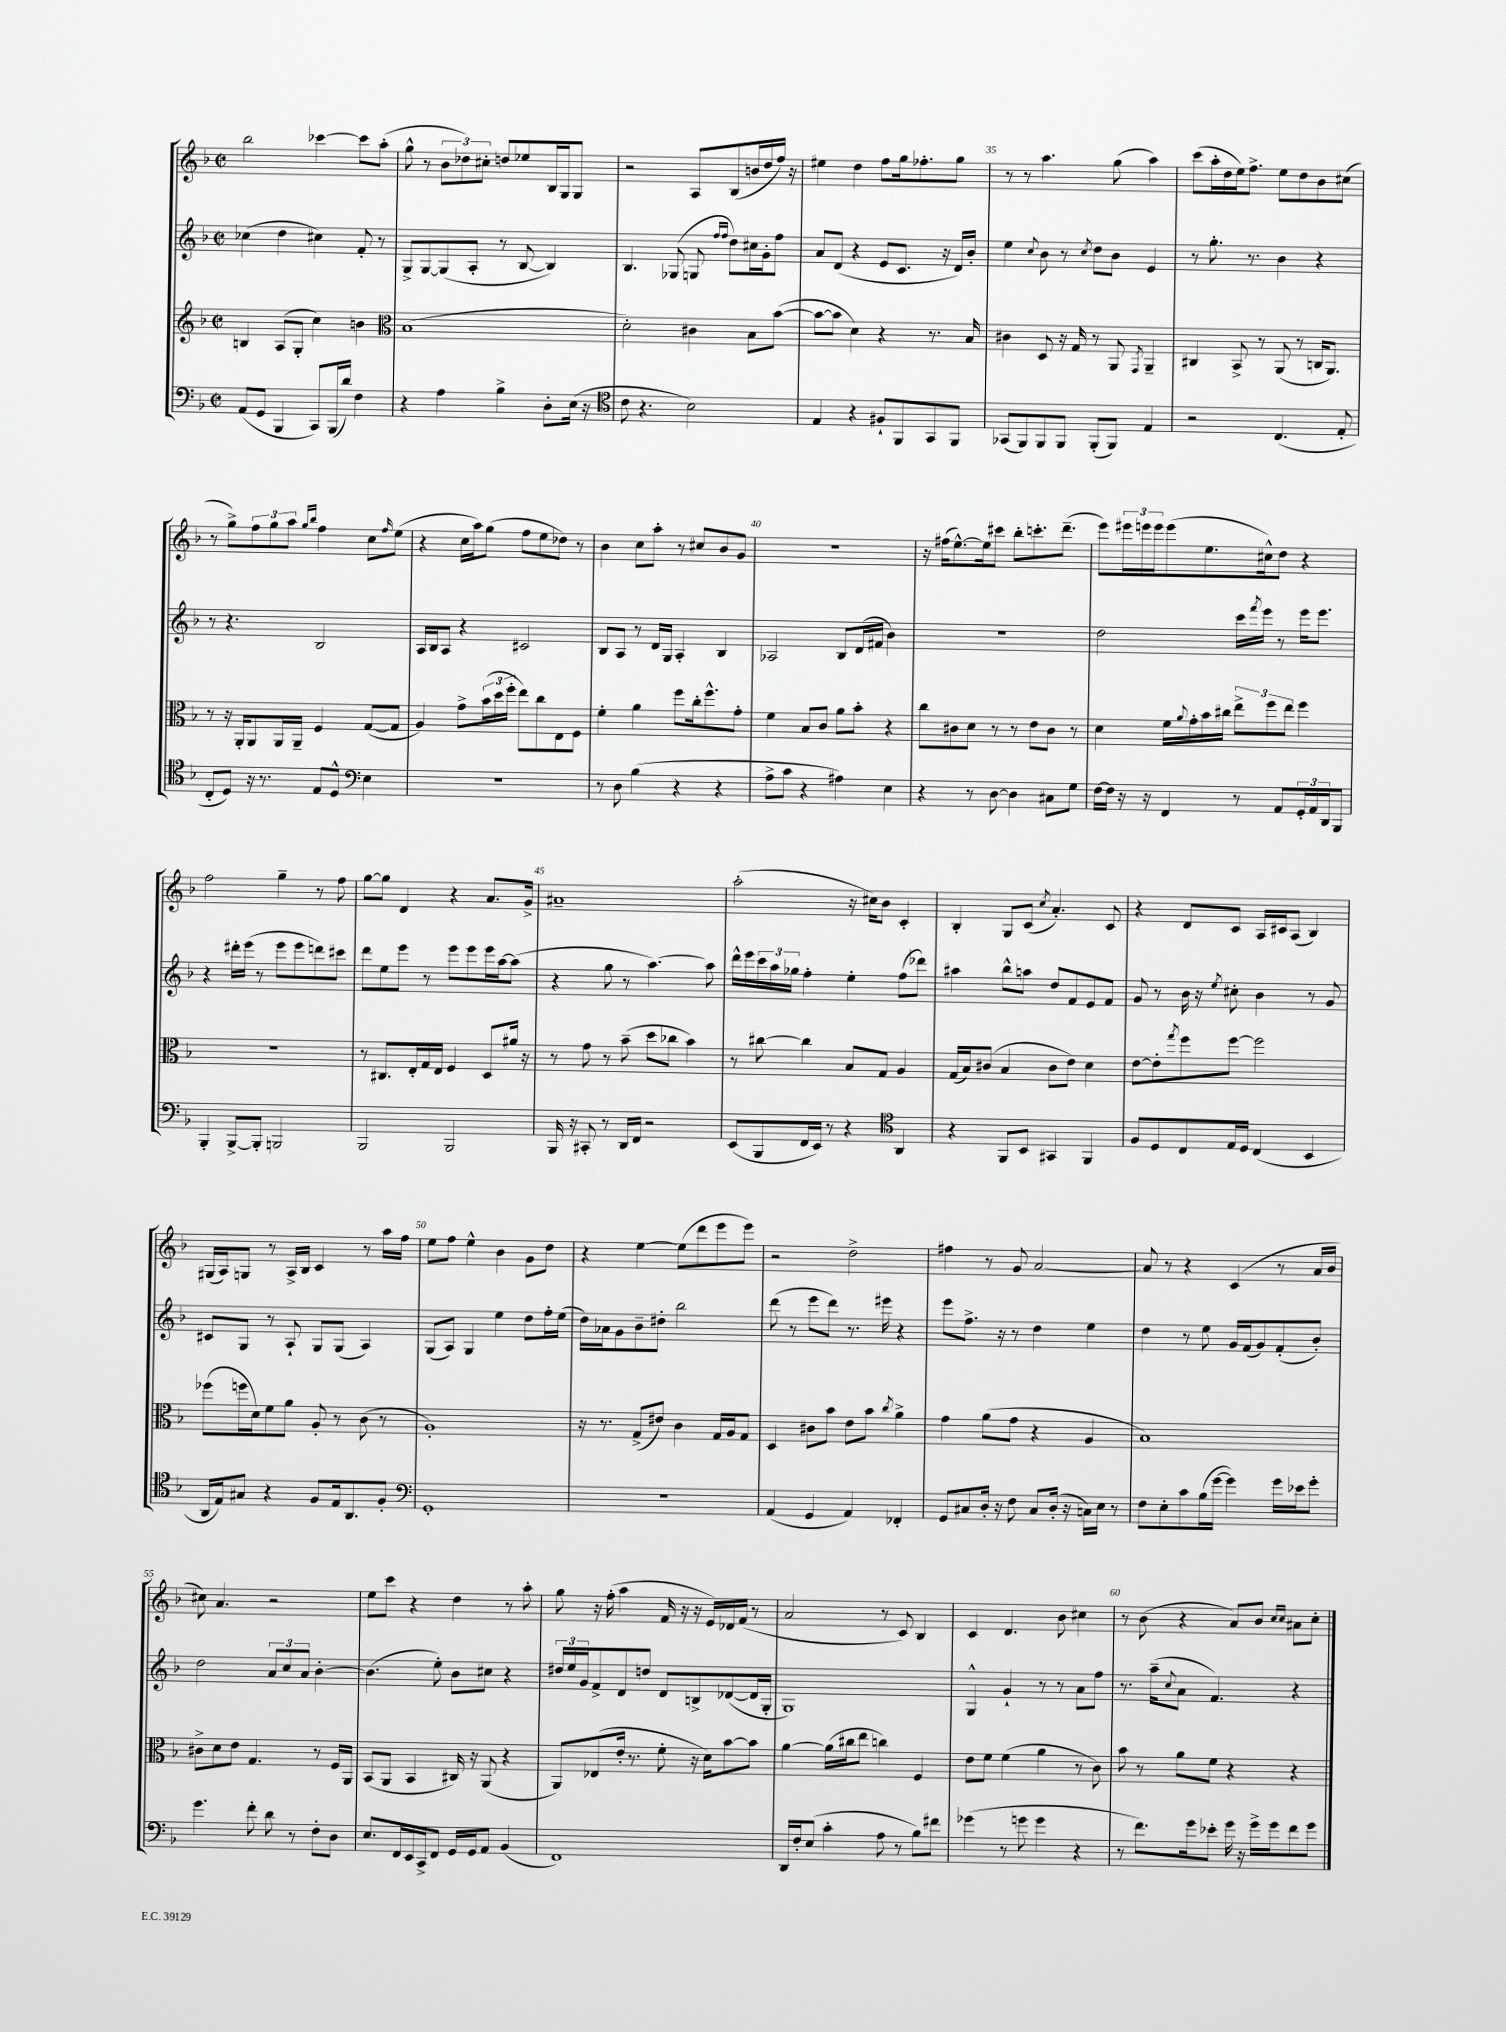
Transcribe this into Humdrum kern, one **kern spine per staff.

**kern	**kern	**kern	**kern
*staff4	*staff3	*staff2	*staff1
*clefF4	*clefG2	*clefG2	*clefG2
*k[b-]	*k[b-]	*k[b-]	*k[b-]
*M2/2	*M2/2	*M2/2	*M2/2
*met(c|)	*met(c|)	*met(c|)	*met(c|)
(8AA	4B	(4cc-	2bb-
8GG	.	.	.
4BBB-	(8A	4dd	.
.	8G'	.	.
8CC)	4cc)	4cc#)	[4ccc-
(16BBB-	.	.	.
16d)	.	.	.
4F	4b	8f'	8ccc-]
.	.	8r	(8aa'
=	=	=	=
*	*clefC3	*	*
4r	(1B-	8G^	8gg^^
.	.	[8G	8r
4A	.	(8G]	12b-
.	.	.	12dd-)
.	.	8A'	.
.	.	.	12cc#'
4B-^	.	8r	8dd
.	.	[8B-	8ee-
8D'	.	4B-])	16B-
.	.	.	16G
(16E	.	.	8G
16r	.	.	.
=	=	=	=
*clefC4	*	*	*
8c	2d')	4.B-	2r
4.r	.	.	.
.	.	(8G-	.
2B-)	4c#	8G	8A
.	.	16qqff	.
.	.	16qqff	.
.	.	8dd)	(8B-
.	8B-	16cc#	16b
.	.	16g'	16dd
.	([8b-	8ff	16ff)
.	.	.	16r
=	=	=	=
4E	8b-_	8a	4ee#
.	8b-]	(8d	.
4r	4d)	4r	4dd
8F#`	4r	8e	8ff
8FF	.	8.c	16gg
.	.	.	8.ff-'
8GG	8.r	.	.
.	.	16r	.
8FF	.	16d)	8gg
.	16B-	16b-'	.
=	=	=	=
(8GG-	4c#	4ee	8r
8FF)	.	.	8r
.	.	8qqcc	.
8FF	8D	8b-	4.aa
8FF	16r	8r	.
.	16G	.	.
.	.	8qcc	.
(8FF'	8r	8dd	.
8FF)	8AA	8b-	(8gg
.	8qGG	.	.
4E	4AA~	4e	4aa)
=	=	=	=
2r	4C#	8r	(8ccc
.	.	8.gg'	16aa'
.	.	.	16dd
.	8BB-^	.	16ee)
.	.	8.r	8.ff^
.	8r	.	.
(4.C	(8AA	4b-	8ee
.	8r	.	8dd
.	16C	4r	8b-
.	8.AA)	.	.
8E'	.	.	(8cc#
=	=	=	=
8C'	8r	8r	8r
8D)	16r	4.r	8gg^)
.	16AA'	.	.
16r	8AA	.	12ff
8.r	.	.	.
.	.	.	12gg
.	16AA	.	.
.	.	.	12aa
.	16AA~	.	.
.	.	.	16qqgg
.	.	.	16qqbb-
8E	4F	2B-	4ff
8D^^	.	.	.
*clefF4	*	*	*
4E	([8G	.	8cc
.	.	.	16qqff
.	8G]	.	(8ee
=	=	=	=
1r	4A)	16A	4r
.	.	16B-	.
.	.	8A	.
.	8g^	4r	16cc
.	.	.	16aa)
.	(24b-	.	(8gg
.	24dd	.	.
.	24ff'	.	.
.	8ee)	2c#	8ff
.	8cc	.	8ee
.	8E	.	8dd-)
.	8F	.	8r
=	=	=	=
8r	4f'	8B-	4b-
8D	.	8A	.
(4B-	4a	8r	8cc
.	.	16d	8aa'
.	.	16G	.
4r	8ff	4A'	8r
.	16cc'	.	8cc#
.	8.ff^^	.	.
4r	.	4B-	8b-
.	8g'	.	8g
=	=	=	=
8A^	4f	2A-	1r
8c	.	.	.
4r	8B-	.	.
.	8c	.	.
4A#)	8a	8B-	.
.	8b-'	(16d	.
.	.	16f#	.
4E	4r	4b-)	.
=	=	=	=
4r	8cc	1r	16r
.	.	.	(16ff#
.	8c#	.	[8.ee^^)
8r	8d	.	.
.	.	.	16ee]
[8D	8r	.	8ccc#
4D]	8r	.	8bb-'
.	8e	.	8.ccc'
8C#	8c#	.	.
.	.	.	(8.ddd~
8G	8r	.	.
=	=	=	=
[16F	4d	2dd	8eee)
16F]	.	.	.
16r	.	.	24eee#
.	.	.	24eee
16r	.	.	.
.	.	.	24eee
4FF	16f	.	(8eee
.	8qqa	.	.
.	16g'	.	.
.	16b-	.	8.ee
.	16cc#	.	.
8r	12ee^	16ccc	.
.	.	8qfff	.
.	.	16eee	16cc#^^)
.	12ff	.	.
8AA	.	8r	8dd
.	12ee	.	.
24GG'	4ff	16eee	4r
24AA	.	.	.
.	.	8.eee	.
24DD	.	.	.
8BBB-	.	.	.
=	=	=	=
4BBB-'	1r	4r	2ff
[8BBB-^	.	16ddd#'	.
.	.	(16eee	.
8BBB-']	.	8r	.
2BBB	.	8eee	4gg~
.	.	8eee	.
.	.	8ddd)	8r
.	.	8ccc#	8ff
=	=	=	=
2BBB-	8r	8ddd	[8gg
.	8.C#	8ee	8gg]
.	.	8eee	4d
.	16E'	.	.
.	16G	8r	.
.	16E	.	.
2BBB-	4F	8eee	4r
.	.	8eee	.
.	8D	16eee	8.a
.	.	[16aa	.
.	16a#	(8aa]	.
.	16r	.	16g^
=	=	=	=
16BBB-	8r	4r	1a#~
16r	.	.	.
8CC#'	8g	.	.
8r	8r	8gg	.
16DD	(8b-~	8r	.
16FF	.	.	.
2r	8dd	[4.aa)	.
.	8cc-	.	.
.	4b-)	.	.
.	.	8aa]	.
=	=	=	=
(8EE	8r	16ddd^^	(2aa'
.	.	16eee	.
8BBB-	[8cc#	24ccc	.
.	.	24aa	.
.	.	24gg-	.
16FF	4cc#]	4ff'	.
16EE)	.	.	.
8r	.	.	.
4r	8B-	4ee'	16r
.	.	.	16cc#)
.	8G	.	8b-
*clefC4	*	*	*
4AA	4A	(8ff	4c'
.	.	8ddd-)	.
=	=	=	=
4r	(16G	4aa#	4B-'
.	16B-)	.	.
.	(8c#	.	.
8FF	4B-	8bb-^^	8G
8BB-	.	8aa	(8c
.	.	.	8qcc
4GG#	8c#	8dd	4.a')
.	8e)	8f	.
4FF	4d	8e	.
.	.	8f	8c
=	=	=	=
8F	[8e	8g	4r
8D	8e']	8r	.
.	8qgg	.	.
8C	8ff	16b-	8d
.	.	16r	.
.	.	8qee	.
16E	[8ff	8cc#'	8c
16D	.	.	.
(4C	2ff]	4b-	16A
.	.	.	16c#
.	.	.	(8A
4BB-	.	8r	4B-)
.	.	8g	.
=	=	=	=
16AA	(8ff-	8c#	(16G#
16E)	.	.	16A)
8G#	16ff	8G	8G
.	16d)	.	.
4r	8f	8r	8r
.	8a	8A`	16A^
.	.	.	16B-
8F	8A'	8G	4c
16E	8r	(8G	.
8.AA	.	.	.
.	(8c	4A)	8r
8F'	8r	.	16aa
.	.	.	16ff
=	=	=	=
*clefF4	*	*	*
1GG'	1A')	(8G	8ee
.	.	8A)	8ff
.	.	4G	4ee^^
.	.	4ee	4b-
.	.	8dd	8g
.	.	16ff'	8dd
.	.	(16ee	.
=	=	=	=
1r	16r	16dd)	4r
.	8.r	16a-	.
.	.	8g	.
.	(8G^	8b-~	[4ee
.	8e#)	8dd#'	.
.	4c	2bb-	(8ee]
.	.	.	8ddd
.	16G	.	8eee
.	16A	.	.
.	8G	.	8eee)
=	=	=	=
(4AA	4D	(8ddd	2r
.	.	8r	.
4GG	8c#	8eee	.
.	8b-	8ddd)	.
4AA)	8e	8.r	2dd^
.	8b-	.	.
.	.	16eee#	.
.	8qcc	.	.
4FF-'	4a^	4r	.
=	=	=	=
8GG	4g	8eee	4ff#
8C#	.	8.ff^	.
16D'	(8a	.	8r
16r	.	16r	.
8F	8g	8r	8g
8C#	4r	4dd	[2a
(16D'	.	.	.
16r	.	.	.
16C)	4A	4ee	.
16E	.	.	.
8r	.	.	.
=	=	=	=
8F	1B-)	4dd	8a]
8E'	.	.	8r
8c	.	8r	4r
(16B-	.	8ee	.
[16g	.	.	.
4g])	.	16g	(4c
.	.	(16f	.
.	.	8g)	.
16g	.	(8f'	8r
16e-	.	.	.
8g'	.	8b-')	16a
.	.	.	16b-
=	=	=	=
4.g	8c#^	2dd	8cc#)
.	8d	.	4.a
.	8e	.	.
8f'	4.G	.	.
8d	.	12a	2r
.	.	12cc	.
8r	.	.	.
.	.	12a	.
8F'	8r	[4b-'	.
8D	16F	.	.
.	16AA	.	.
=	=	=	=
8.E	(8BB-	(4.b-]	8ee
.	8AA	.	8ccc
16FF	.	.	.
16EE	4BB-	.	4r
16CC^	.	.	.
8FF	.	8ee')	.
16GG	16C#)	8b-	4dd
16GG	16r	.	.
8AA	(8AA	8cc#	.
(4BB-	4r	4r	8r
.	.	.	8aa'
=	=	=	=
1FF)	8AA)	24dd#	8gg
.	.	24ee	.
.	.	24g	.
.	(8E-	8f^	16r
.	.	.	(16ff'
.	16e'	8d	4aa
.	8.r	.	.
.	.	8dd	.
.	8f'	8d	16f
.	.	.	16r
.	16r	8B^	16r
.	16d)	.	16e)
.	[8b-	([8d-	16d-
.	.	.	(16f
.	8b-]	16d-]	8r
.	.	16G'	.
=	=	=	=
16DD	[4a	1G)	2a
16F'	.	.	.
(8E	.	.	.
4c'	(16a]	.	.
.	16cc#	.	.
.	8ee	.	.
8A	4cc)	.	8r
8r	.	.	8c)
8B-)	4F	.	4B-
8f#	.	.	.
=	=	=	=
(4g-	8e	4G^^	4c
.	8f	.	.
8r	(4f	4g`	4.d
8g	.	.	.
4g	4a	8r	.
.	.	8r	8b-
4r	8r	8a	4cc#
.	8c)	8ff	.
=	=	=	=
8r	8b-	8.r	8r
8.f)	8r	.	(8b-
.	.	(16aa~	.
.	.	8qqcc	.
.	8a	8a	4r
16g	.	.	.
8e-'	8f	4.f)	.
16g	4r	.	8a)
16r	.	.	.
16g^	.	.	8b-
16g	.	.	.
.	.	.	16qqcc
.	.	.	16qqcc
8f	4r	4r	8a#
8g	.	.	8cc'
==	==	==	==
*-	*-	*-	*-
